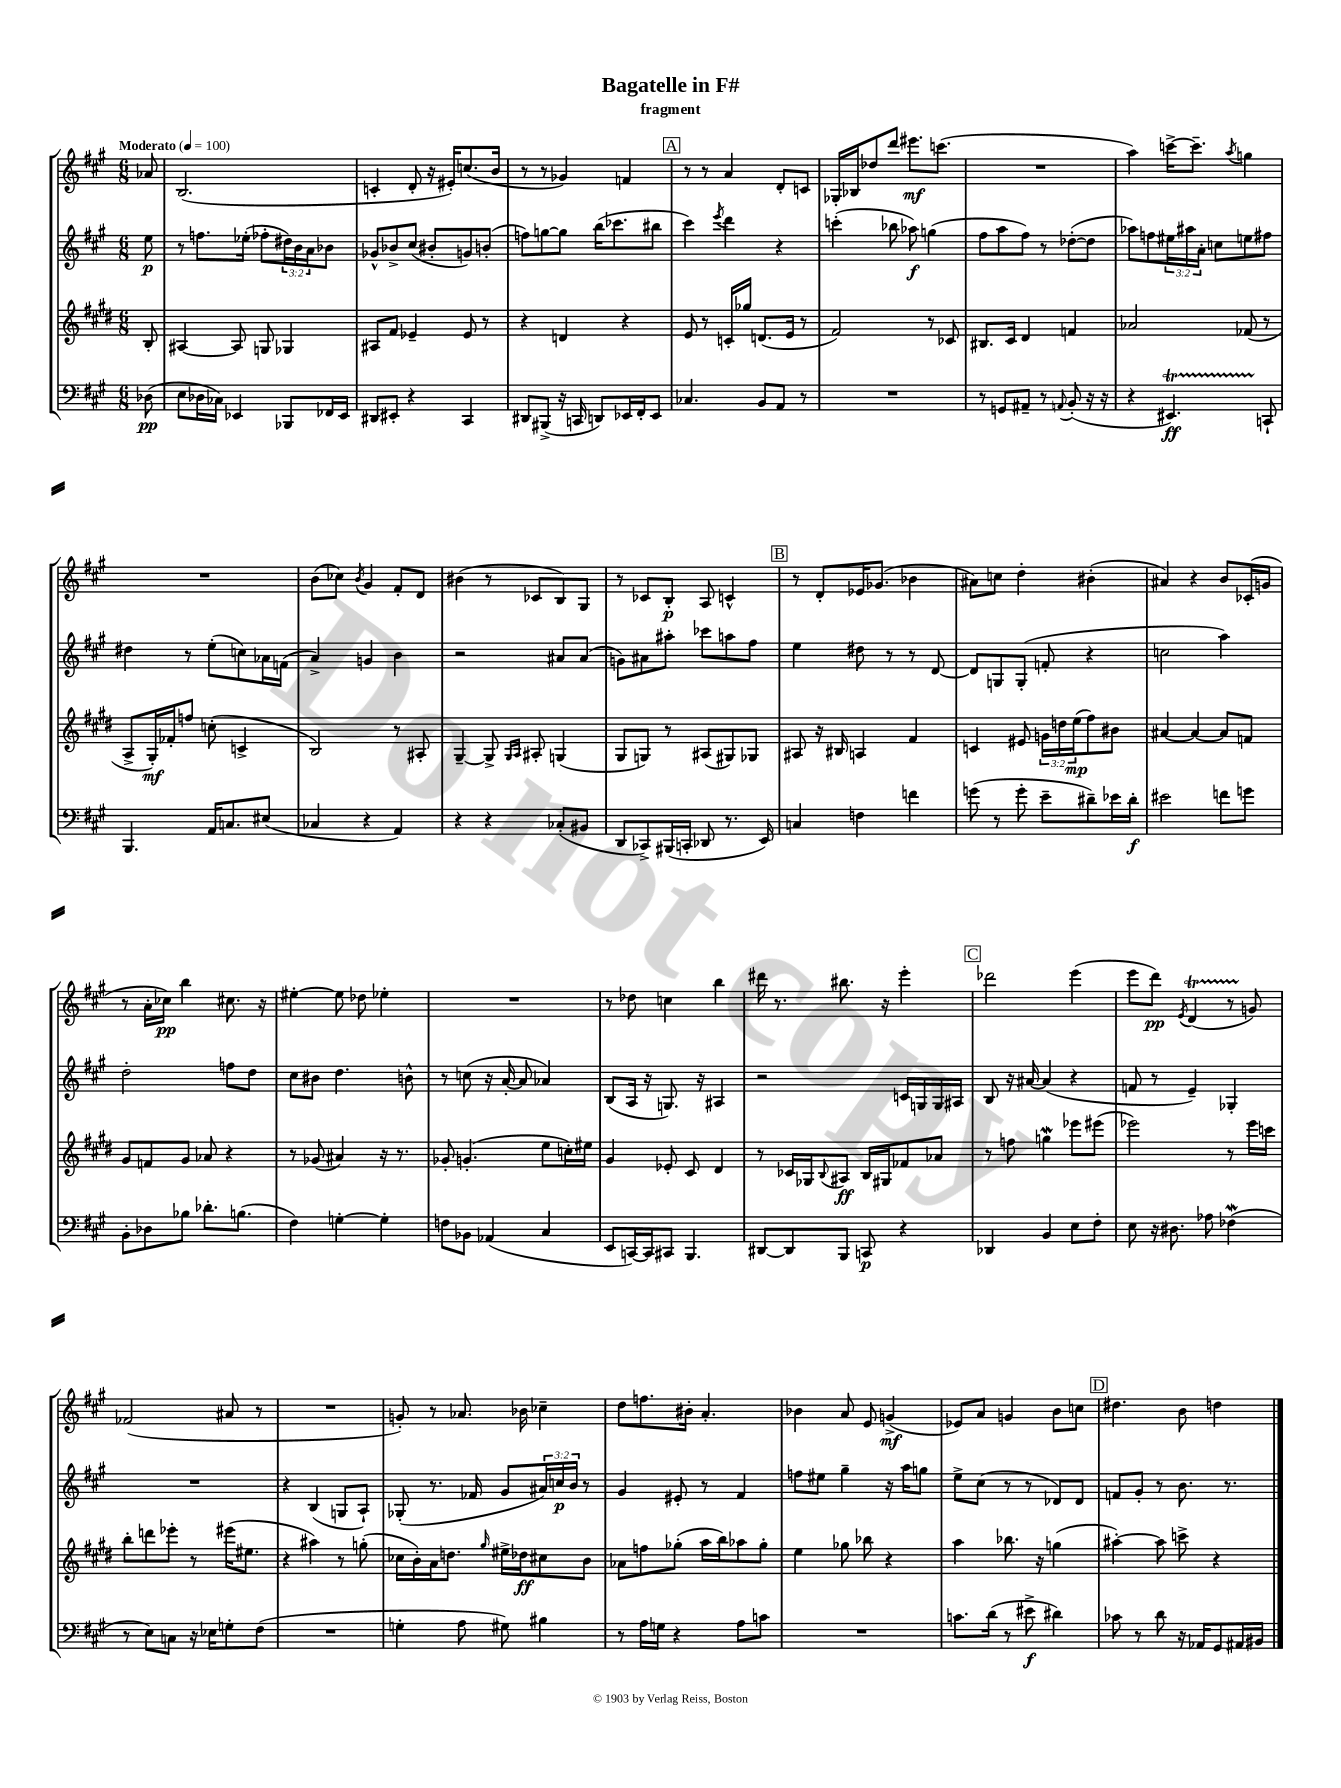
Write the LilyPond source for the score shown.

\header { title = "Bagatelle in F#" subtitle = "fragment" }
<<
\new StaffGroup <<
\new Staff = "s0" {
    \clef treble \key a \major \numericTimeSignature \time 6/8 \partial 8 \tempo "Moderato" 4 = 100
    aes'8 |
    b2.( |
    c'4-. d'8-. r16 eis'16-.) c''8.( b'16 |
    r8 r8 ges'4) f'4 |
    \mark \markup { \box "A" } r8 r8 a'4 d'8-. c'8 |
    ges16-. bes16 des''8 d'''8 eis'''8.\mf c'''8.( |
    R2. |
    a''4) c'''16~-> c'''8.-- \acciaccatura { a''8 } g''4 |
    R2. |
    b'8( ces''8) \acciaccatura { b'8 } gis'4 fis'8-. d'8 |
    bis'4( r8 ces'8 b8) gis8 |
    r8 ces'8 b8-.\p a8 c'4-^ |
    \mark \markup { \box "B" } r8 d'8-. ees'16 ges'8.( bes'4 |
    ais'8) c''8 d''4-. bis'4-.( |
    ais'4) r4 b'8 ces'16-.( g'16 |
    r8 a'16-. ces''16\pp) b''4 cis''8. r16 |
    eis''4~-. eis''8 des''8 ees''4-. |
    R2. |
    r8 des''8 c''4 b''4 |
    dis'''16 r8. bis''8. r16 e'''4-. |
    \mark \markup { \box "C" } des'''2 e'''4( |
    e'''8 d'''8\pp) \acciaccatura { e'8 } d'4\startTrillSpan( r8 g'8\stopTrillSpan) |
    fes'2( ais'8 r8 |
    R2. |
    g'8-.) r8 aes'8. bes'16 ces''4-- |
    d''8 f''8. bis'16-. a'4.-. |
    bes'4 a'8 e'8 g'4->\mf( |
    ees'8) a'8 g'4 b'8 c''8 |
    \mark \markup { \box "D" } dis''4. b'8 d''4 \bar "|." |
}
\new Staff = "s1" {
    \clef treble \key a \major \numericTimeSignature \time 6/8 \override Staff.TupletNumber.text = #tuplet-number::calc-fraction-text \partial 8
    e''8\p |
    r8 f''8. ees''16-.( fes''8-. \tuplet 3/2 { dis''16) b'16 a'16 } bes'8 |
    ges'8-^ bes'8-> cis''8( bis'8-. g'8) b'8-.( |
    f''8) g''8~ g''8 b''16( ces'''8. bis''8 |
    \mark \markup { \box "A" } cis'''4) \acciaccatura { e'''8 } d'''4 r4 |
    c'''4-.( bes''8 aes''8\f) g''4( |
    fis''8 a''8 fis''8) r8 des''8~-.( des''8 |
    aes''8) f''8 \tuplet 3/2 { eis''16 ais''16 a'16-. } c''8 e''8 fis''8 |
    dis''4 r8 e''8-.( c''8) aes'16 f'16( |
    a'4->) g'4 b'4 |
    r2 ais'8 ais'8( |
    g'8) ais'8 ais''8-. ces'''8 a''8 fis''8 |
    \mark \markup { \box "B" } e''4 dis''8 r8 r8 d'8~ |
    d'8 g8 g8-.( f'8-. r4 |
    c''2 a''4) |
    d''2-. f''8 d''8 |
    cis''8 bis'8 d''4. b'8-^ |
    r8 c''8( r16 a'16~-. a'8 aes'4) |
    b8( a16 r16 g8.) r16 ais4 |
    r2 c'16 g16 g16 ais16 |
    \mark \markup { \box "C" } b8 r16 ais'16~ ais'4( r4 |
    f'8 r8 e'4--) ges4-. |
    R2. |
    r4 b4( g8 a8-!) |
    ges8-.( r8. fes'16 gis'8 \tuplet 3/2 { ais'16) c''16\p b'16 } r8 |
    gis'4 eis'8-. r8 fis'4 |
    f''8 eis''8 gis''4-- r16 a''16 g''8 |
    e''8-> cis''8( r8 r8 des'8) des'8 |
    \mark \markup { \box "D" } f'8 gis'8-. r8 b'8. r8. \bar "|." |
}
\new Staff = "s2" {
    \clef treble \key e \major \numericTimeSignature \time 6/8 \override Staff.TupletNumber.text = #tuplet-number::calc-fraction-text \partial 8
    b8-. |
    ais4~ ais8 g8 ges4 |
    ais8 fis'8 ees'4-- ees'8 r8 |
    r4 d'4 r4 |
    \mark \markup { \box "A" } e'8 r8 c'16-. ges''16 d'8.( e'16 r8 |
    fis'2) r8 ces'8 |
    bis8. cis'16 dis'4 f'4 |
    aes'2 fes'8( r8 |
    a8-> gis16-.\mf) fes'16-. f''8 c''8-.( c'4-> |
    b2) r8 ais8-. |
    gis4~-- gis8-> \grace { gis16 a16 } ais8-. g4( |
    gis8 g8) r8 ais8( gis8) ges8 |
    \mark \markup { \box "B" } ais8 r16 bis16 a4 fis'4 |
    c'4 eis'8 \tuplet 3/2 { g'16 d''16 e''16\mp( } fis''8) bis'8 |
    ais'4~ ais'4~ ais'8 f'8 |
    gis'8 f'8 gis'8 aes'8 r4 |
    r8 ges'8( ais'4) r16 r8. |
    ges'8-. g'4.-.( e''8 c''16-.) eis''16 |
    gis'4 ees'8-. cis'8 dis'4 |
    r8 ces'16 ges16 \appoggiatura { b8 } ais8\ff b16 gis16 fes'8 aes'8 |
    \mark \markup { \box "C" } r8 f''8 g''4\mordent ees'''8 eis'''8( |
    ees'''2) r8 ees'''16 c'''16 |
    b''8-. d'''8 ees'''8-. r8 eis'''16( eis''8. |
    r4 ais''4) r8 g''8-.( |
    ces''16 b'16-.) a'16 d''8. \grace { gis''16 } eis''16-> des''16\ff cis''8 b'8 |
    aes'8 f''8 ges''8-.( a''16 b''16) aes''8 ges''8-. |
    e''4 ges''8 bes''8 r4 |
    a''4 bes''8. r16 g''4( |
    \mark \markup { \box "D" } ais''4~-.) ais''8 c'''8-> r4 \bar "|." |
}
\new Staff = "s3" {
    \clef bass \key a \major \numericTimeSignature \time 6/8 \partial 8
    des8\pp( |
    e8 des16 ces16) ees,4 bes,,8 fes,16 ees,16 |
    dis,8 eis,8-. r4 cis,4 |
    dis,8 bis,,8->( r16 c,16 d,8) ees,16 fis,16-. ees,8 |
    \mark \markup { \box "A" } ces4. b,8 a,8 r8 |
    R2. |
    r8 g,8 ais,8-- r8 \appoggiatura { a,8 } b,8-.( r16 r16 |
    r4 eis,4.\startTrillSpan\ff) c,8-!\stopTrillSpan |
    b,,4. a,16 c8. eis8( |
    ces4 r4 a,4) |
    r4 r4 ces8-.( bis,8 |
    d,8 ces,8->) bis,,16( c,16-. des,8 r8. e,16) |
    \mark \markup { \box "B" } c4 f4 f'4 |
    g'8( r8 g'8-. e'8-- dis'8--) ees'16 dis'16-.\f |
    eis'2 f'8 g'8 |
    b,8-. des8 bes8 des'8.-. b8.( |
    fis4) g4~-. g4-. |
    f8 bes,8 aes,4( cis4 |
    e,8 c,16~) c,16 cis,8 b,,4. |
    dis,8~ dis,8 b,,8 c,8\p r4 |
    \mark \markup { \box "C" } des,4 b,4 e8 fis8-. |
    e8 r16 dis8. aes8 fes4\mordent( |
    r8 e8) c8 r16 ees16 g8-. fis8( |
    R2. |
    g4-. a8 gis8) bis4 |
    r8 a16 g16 r4 a8 c'8 |
    R2. |
    c'8. d'16( r8 eis'8->\f dis'4) |
    \mark \markup { \box "D" } ces'8 r8 d'8 r16 aes,16 gis,8 ais,16 bis,16 \bar "|." |
}
>>
>>
\layout { \context { \Score \remove "Bar_number_engraver" } }
